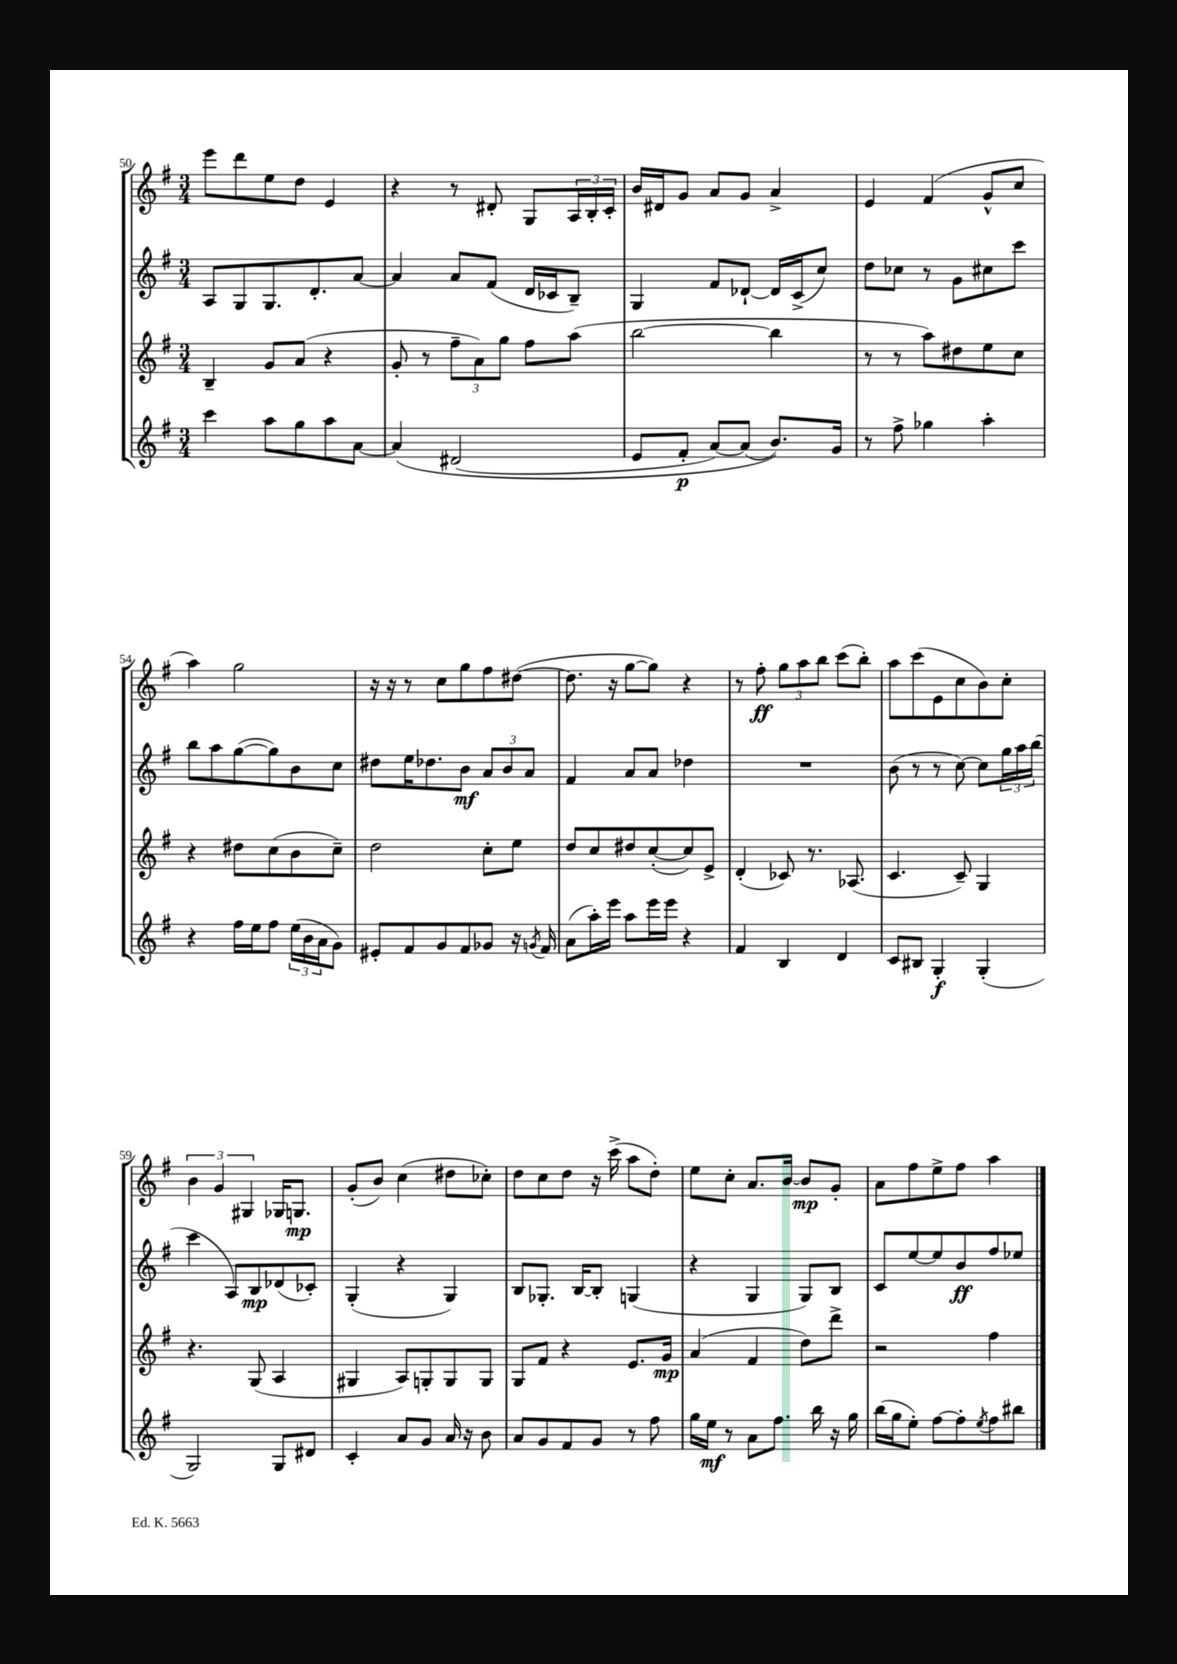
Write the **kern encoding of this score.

**kern	**kern	**kern	**kern
*staff4	*staff3	*staff2	*staff1
*clefG2	*clefG2	*clefG2	*clefG2
*k[f#]	*k[f#]	*k[f#]	*k[f#]
*M3/4	*M3/4	*M3/4	*M3/4
4ccc\	4B~/	8A/L	8eee\L
.	.	8G/	8ddd\
8aa\L	8g/L	8.G/	8ee\
8gg\	(8a/J	.	8dd\J
.	.	8.d'/	.
8aa\	4r	.	4e/
[8a\J	.	[8a/J	.
=	=	=	=
&(4a/]	8g'/	4a/]	4r
.	8r	.	.
(2d#/	12ff#~\L	8a/L	8r
.	12a\)	.	.
.	.	(8f#/J	8d#'/
.	12gg\J	.	.
.	8ff#\L	16d/LL	8G/L
.	.	16c-/J	.
.	(8aa\J	8B~/J)	24A/L
.	.	.	24B'/
.	.	.	24c'/JJ
=	=	=	=
8e/L	[2bb\	4G/	16b/LL
.	.	.	16d#/J
8f#'/J	.	.	8g/J
[8a/L)	.	8f#/L	8a/L
(8a/]J	.	[8d-`/J	8g/J
8.b/L)&)	4bb\]	16d-/]LL	4a^/
.	.	(16c^/J	.
.	.	8cc/J)	.
16g/Jk	.	.	.
=	=	=	=
8r	8r	8dd\L	4e/
8ff#^\	8r	8cc-\J	.
4gg-\	8aa\L)	8r	(4f#/
.	8dd#\	8g\L	.
4aa'\	8ee\	8cc#\	8g^^/L
.	8cc\J	8ccc\J	8cc/J
=	=	=	=
4r	4r	8bb\L	4aa\)
.	.	8aa\	.
16ff#\LL	8dd#\L	([8gg\	2gg\
16ee\J	.	.	.
8ff#\J	(8cc\	8gg\])	.
(24ee\LL	8b\	8b\	.
24b\	.	.	.
24a\J	.	.	.
8g\J)	8cc~\J)	8cc\J	.
=	=	=	=
8e#'/L	2dd\	8dd#\L	16r
.	.	.	16r
8f#/	.	16ee\K	8r
.	.	8.dd-\	.
8g/	.	.	8cc\L
8f#/	.	8b\J	8gg\
8g-/J	8cc'\L	12a/L	8ff#\
.	.	12b/	.
16r	8ee\J	.	([8dd#\J
.	.	12a/J	.
8qg/	.	.	.
16f#/	.	.	.
=	=	=	=
(8a\L	8dd/L	4f#/	8.dd#\]
16aa'\L)	8cc/	.	.
16eee\JJ	.	.	16r
8aa\L	8dd#/	8a/L	[8gg\L
16eee\L	([8cc'/	8a/J	8gg\]J)
16eee\JJ	.	.	.
4r	8cc/])	4dd-\	4r
.	8e^/J	.	.
=	=	=	=
4f#/	(4d'/	2.r	8r
.	.	.	8ff#'\
4B/	8c-/)	.	12gg\L
.	.	.	12aa\
.	8.r	.	.
.	.	.	12bb\J
4d/	.	.	(8ccc\L
.	(8.A-/	.	.
.	.	.	8bb'\J)
=	=	=	=
8c/L	4.c/	(8b\	8aa\L
8B#/J	.	8r	(8ccc\
4G'/	.	8r	8e\
.	8c~/)	[8cc\)	8cc\
(4G'/	4G/	8cc\]L	8b\)
.	.	24gg\L	8cc'\J
.	.	24aa\	.
.	.	(24bb\JJ	.
=	=	=	=
2G/)	4.r	4ccc\	6b\
.	.	.	6g/
.	.	8A/L)	.
.	.	.	6G#/
.	(8G/	8B/	.
8G/L	4A/	(8d-/	16G-/LK
.	.	.	8.G/J
8d#/J	.	8c-'/J)	.
=	=	=	=
4c'/	4G#/	(4G'/	(8g'/L
.	.	.	8b/J)
8a/L	8A/L)	4r	(4cc\
8g/J	8G'/	.	.
16a/	8G/	4G/)	8dd#\L
16r	.	.	.
8b\	8G/J	.	8cc-'\J)
=	=	=	=
8a/L	8G/L	8B/L	8dd\L
8g/	8f#/J	8.G-'/J	8cc\
8f#/	4r	.	8dd\J
.	.	[16B/LK	.
8g/J	.	8B'/]J	16r
.	.	.	(16ccc^\
8r	8.e/L	(4G/	8aa\L
8ff#\	.	.	8dd'\J)
.	16g/Jk	.	.
=	=	=	=
16gg\LL	(4a/	4r	8ee\L
16ee\JJ	.	.	.
8r	.	.	8cc'\J
8a\L	4f#/	4G/	8.a/L
8.ff#\J	.	.	.
.	.	.	[16b/Jk
.	8dd\L)	8G/L)	8b/]L
16bb\	.	.	.
16r	8ddd^\J	8B/J	8g'/J
16gg\	.	.	.
=	=	=	=
(16bb\LL	2r	8c/L	8a\L
16gg\J	.	.	.
8ee'\J)	.	[8ee/	8ff#\
[8ff#\L	.	8ee/]	8ee^\
8ff#'\]	.	8b/	8ff#\J
8qee/	.	.	.
8ff#\	4ff#\	8ff#/	4aa\
8bb#\J	.	8ee-/J	.
==	==	==	==
*-	*-	*-	*-
